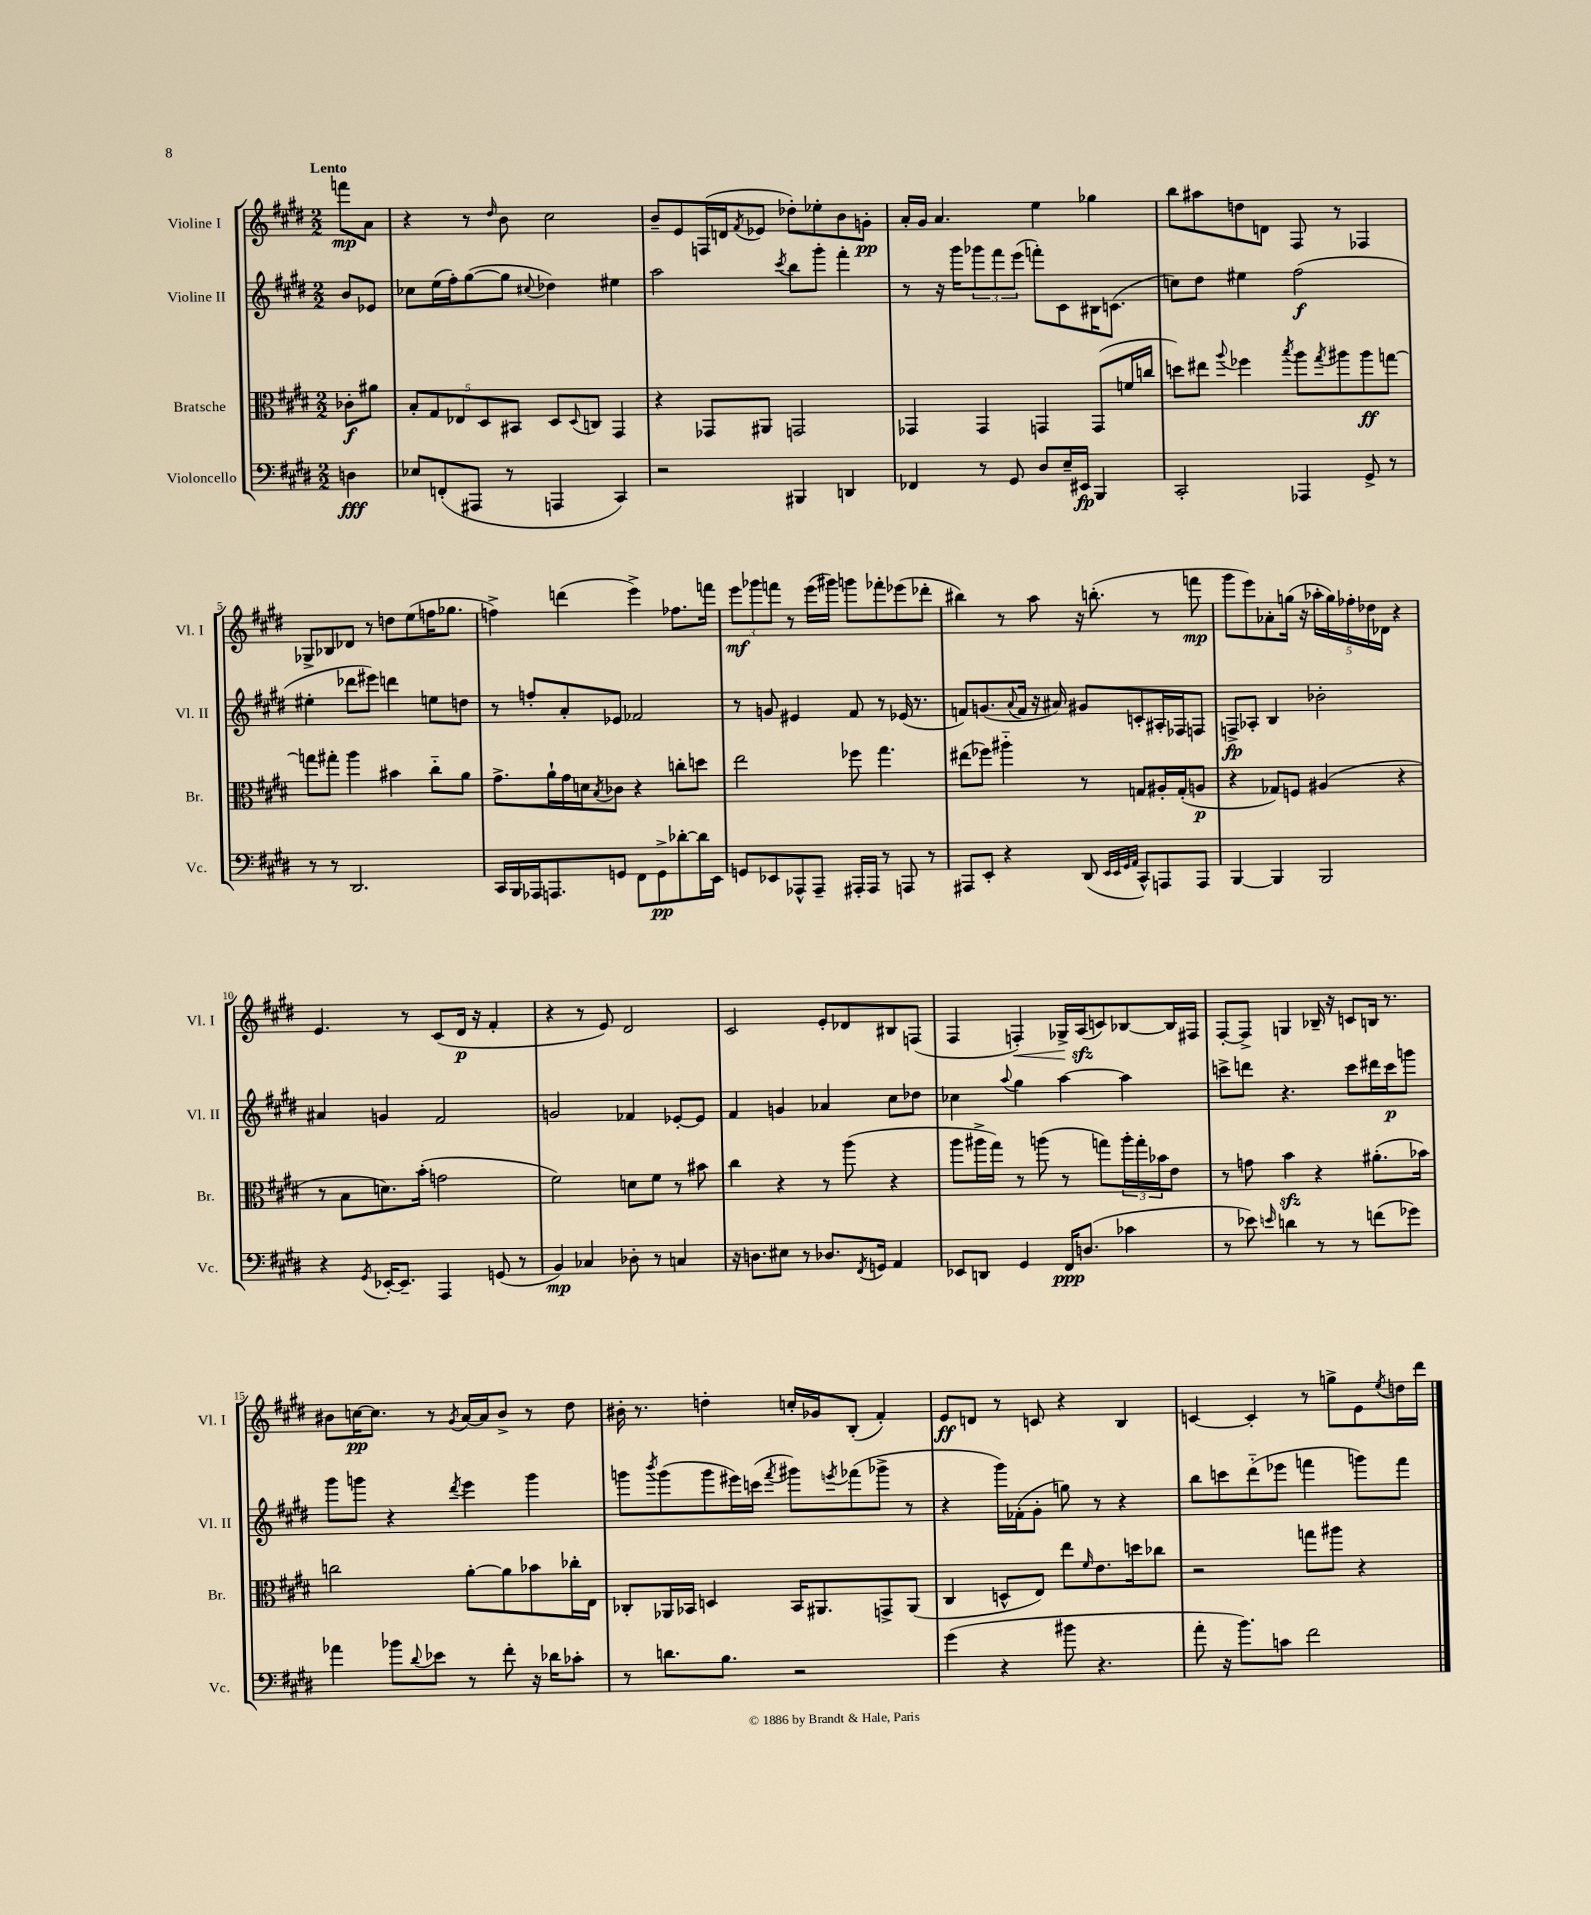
<<
\new StaffGroup <<
\new Staff = "s0" \with { instrumentName = "Violine I" shortInstrumentName = "Vl. I" } {
    \clef treble \key e \major \numericTimeSignature \time 2/2 \partial 4 \tempo "Lento"
    f'''8\mp a'8 |
    r4 r8 \grace { dis''16 } b'8 cis''2 |
    b'8-- e'8 f16( d'16 \acciaccatura { fis'8 } ees'8 des''8-.) ees''8-. b'8 g'8-.\pp |
    a'16-. gis'16 a'4. e''4 ges''4 |
    b''8 ais''8 d''8 d'8 fis8 r8 fes4 |
    ges8-> bes8 des'8 r8 d''8 e''8( f''16 ges''8. |
    f''4->) d'''4( e'''4->) fes''8. f'''16 |
    \tuplet 3/2 { e'''8\mf ges'''8 f'''8 } r8 e'''16( gis'''16) g'''8 fes'''8-. ees'''8( des'''8-. |
    bis''4) r8 a''8 r16 b''8.-.( r8 f'''8\mp |
    gis'''8 e'''8) aes'8-. g''16( r16 \tuplet 5/4 { aes''16-. g''16) fes''16-. des''16 des'16 } r4 |
    e'4. r8 cis'8( dis'16\p r16 fis'4-. |
    r4 r8 e'8) dis'2 |
    cis'2 e'8-. des'8 bis8 f8( |
    fis4 f4-.\<) ges16-> a16\sfz\!( c'8) bes8~ bes16 fis16 |
    fis8~-. fis8-> g4 bes16-- r16 c'8 b16 r8. |
    bis'8 c''16~\pp c''8. r8 \acciaccatura { gis'8 } a'16~ a'16 bis'8-> r8 dis''8 |
    bis'16-. r8. d''4-. c''16-. ges'16 b8-.( fis'4-.) |
    e'8\ff d'8 r8 c'8 r4 b4 |
    c'4~ c'4-. r8 g''8-> e'8 \acciaccatura { e''8 } d''16 dis'''16 \bar "|." |
}
\new Staff = "s1" \with { instrumentName = "Violine II" shortInstrumentName = "Vl. II" } {
    \clef treble \key e \major \numericTimeSignature \time 2/2 \partial 4
    b'8 ees'8 |
    ces''8 e''16( fis''16-.) gis''8~( gis''8 \appoggiatura { cis''8 } des''4) eis''4 |
    a''2 \acciaccatura { cis'''8 } b''8 gis'''8-. fis'''4-. |
    r8 r16 gis'''16 \tuplet 3/2 { ges'''8 fis'''8 e'''8( } f'''8-.) cis'8 bis16 c'8.( |
    c''8) dis''8 eis''4 fis''2\f( |
    eis''4-. des'''8 eis'''8) d'''4 e''8 d''8 |
    r8 f''8-. a'8-. ees'8 fes'2 |
    r8 g'8 eis'4 fis'8 r8 ees'16( r8. |
    f'8) g'8.( \appoggiatura { a'8 } f'16 r16 ais'16) gis'8 c'8-. ais16-. fes16 f8 |
    f8->\fp aes8-. b4 bes'2-. |
    ais'4 g'4 fis'2 |
    g'2 fes'4 ees'8~-. ees'8 |
    fis'4 g'4 aes'4 cis''8 des''8 |
    ces''4 \appoggiatura { a''8 } gis''4 a''4~ a''4 |
    c'''8-> d'''8 r4. c'''8 dis'''16 c'''16\p g'''8 |
    gis'''8 g'''8 r4 \acciaccatura { dis'''8 } e'''4 g'''4 |
    g'''8 \acciaccatura { b'''8 } g'''8( g'''8 eis'''16) c'''16( \acciaccatura { fis'''8 } gis'''8) \acciaccatura { e'''8 } fes'''8( ges'''8-> r8 |
    r4 gis'''16) fes'16-.( gis'8-. g''8) r8 r4 |
    b''8 c'''8 dis'''8-_( ees'''8 f'''4 g'''8) f'''8 \bar "|." |
}
\new Staff = "s2" \with { instrumentName = "Bratsche" shortInstrumentName = "Br." } {
    \clef alto \key e \major \numericTimeSignature \time 2/2 \partial 4
    ces'8-.\f ais'8 |
    \tuplet 5/4 { b8-. gis8 ees8 dis8 bis,8 } dis8 \appoggiatura { dis8 } c8 gis,4 |
    r4 ges,8 ais,8 g,2 |
    ges,4 ges,4 g,4 g,8( f'16 c''16 |
    d''8) eis''8 \appoggiatura { a''8 } fes''4 \acciaccatura { b''8 } a''8 \acciaccatura { gis''8 } ais''8 ais''8\ff g''8~ |
    g''8 gis''8-. a''4 bis'4 cis''8-_ a'8 |
    gis'8.-> a'16-! gis'16 d'16 \acciaccatura { b8 } ces'8 r4 c''8-. d''8 |
    e''2 fes''8 gis''4. |
    eis''8( fes''8) ais''4-_ r8 g8 ais16-. g16-.( a8\p |
    r4 ges8) f8 ais4( r4 |
    r8 b8 d'8.) b'16-.( g'2 |
    fis'2) d'8 fis'8 r8 bis'8 |
    cis''4 r4 r8 a''8( r4 |
    a''8 ais''16-> gis''16) r8 a''8( r8 g''8) \tuplet 3/2 { a''16-. g''16-. bes'16 } e'8 |
    r8 g'8 b'4\sfz r4 ais'8.-.( bes'16) |
    c''2 a'8~-. a'8 bes'8 ces''16-. e16 |
    ces8-. aes,16 bes,16 d4 bes,16 ais,8. g,8-> ais,8( |
    cis4 d8-^ e8) e''8 \grace { fis'16 } e'8. d''16 ces''8 |
    r2 g''8 ais''8 r4 \bar "|." |
}
\new Staff = "s3" \with { instrumentName = "Violoncello" shortInstrumentName = "Vc." } {
    \clef bass \key e \major \numericTimeSignature \time 2/2 \partial 4
    d4\fff |
    ees8 f,8-.( ais,,8 r8 a,,4 cis,4) |
    r2 bis,,4 d,4 |
    fes,4 r8 gis,8 dis8 e16-- eis,16\fp b,,4 |
    cis,2-. aes,,4 gis,8-> r8 |
    r8 r8 dis,2. |
    cis,16 b,,16 aes,,16 a,,8. g,8 fis,8 g,8->\pp des'8~-. des'16 e,16 |
    g,8 ees,8 aes,,8-^ aes,,8-- ais,,16-. ais,,16 r8 a,,8 r8 |
    ais,,8 e,8-. r4 dis,8( \grace { e,32 e,32 gis,32 a,32 } cis,8-^) a,,8 a,,8 |
    b,,4~ b,,4 b,,2 |
    r4 \acciaccatura { gis,8 } ees,16~-. ees,8.-- a,,4 g,8( r8 |
    b,4\mp) ces4 des8-. r8 c4 |
    r16 d8. eis8 r8 des8. \acciaccatura { fis,8 } g,16 a,4 |
    ees,8 d,8 gis,4 fis,16\ppp d8.( ces'4 |
    r8 ees'8) \grace { e'16 } d'4 r8 r8 f'8( ges'8) |
    aes'4 bes'8 \appoggiatura { dis'8 } ees'8 r8 fis'8-. r16 des'16 ces'8-. |
    r8 d'8. b8. r2 |
    gis'4( r4 bis'8 r4. |
    a'8-. r16 b'8.) c'8 fis'2 \bar "|." |
}
>>
>>
